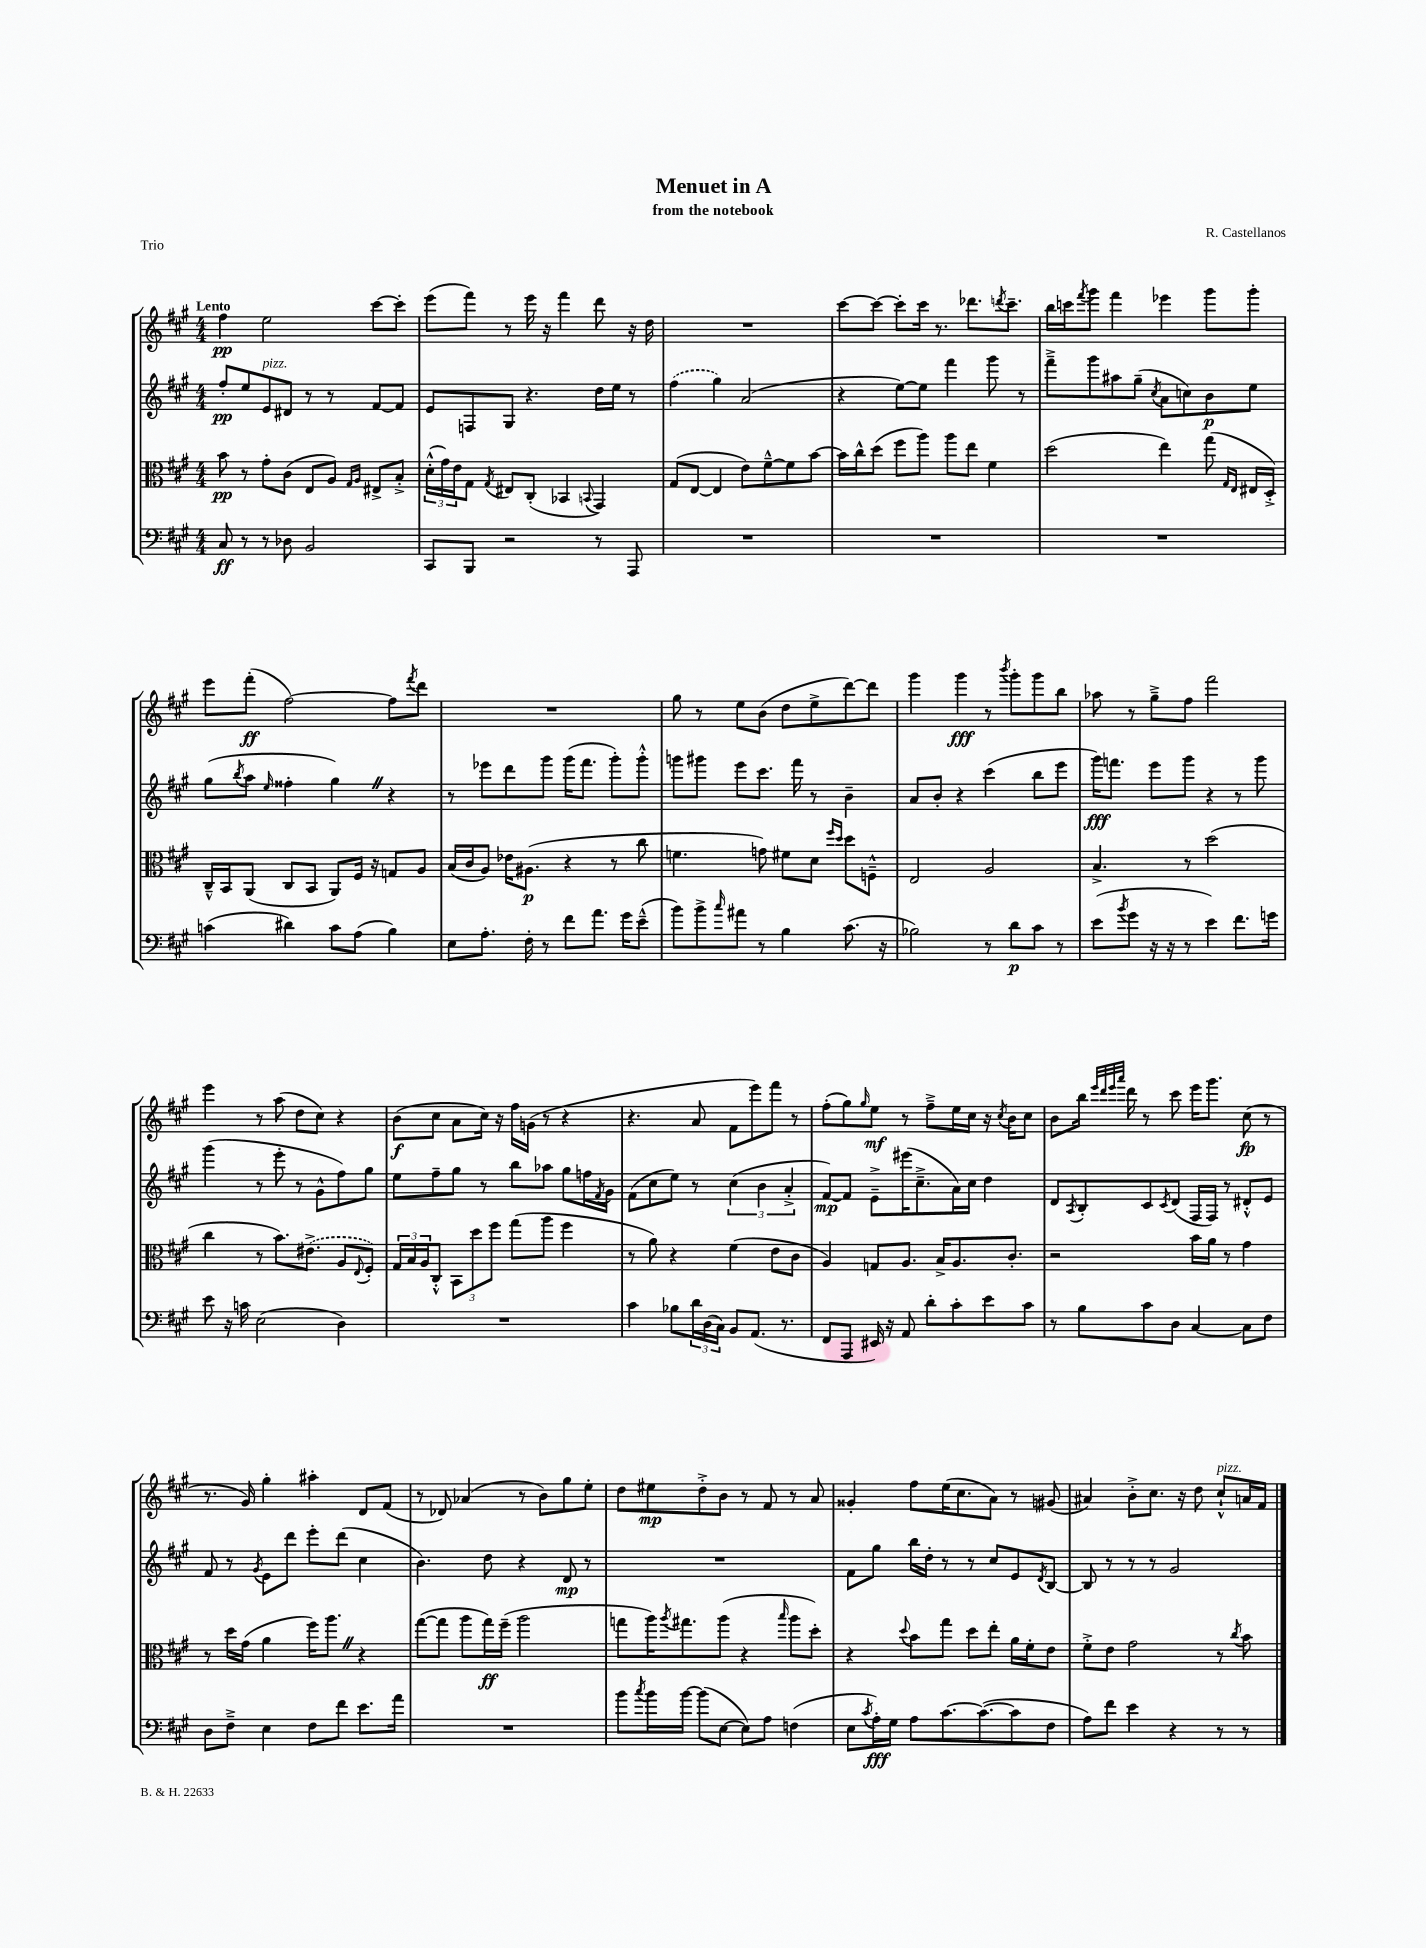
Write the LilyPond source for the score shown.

\header { title = "Menuet in A" composer = "R. Castellanos" subtitle = "from the notebook" piece = "Trio" }
<<
\new StaffGroup <<
\new Staff = "s0" {
    \clef treble \key a \major \numericTimeSignature \time 4/4 \tempo "Lento"
    fis''4\pp e''2 cis'''8~ cis'''8-. |
    e'''8( fis'''8) r8 e'''16 r16 fis'''4 d'''8 r16 d''16 |
    R1 |
    cis'''8~ cis'''8~ cis'''8-. cis'''16 r8. des'''8. \acciaccatura { d'''8 } cis'''8.-- |
    b''16 c'''16 \acciaccatura { fis'''8 } gis'''8 fis'''4 ees'''4 gis'''8 gis'''8-. |
    e'''8 fis'''8-.\ff( fis''2~) fis''8 \acciaccatura { fis'''8 } d'''8 |
    R1 |
    gis''8 r8 e''8 b'8( d''8 e''8-> d'''8~) d'''8 |
    gis'''4 gis'''4\fff r8 \acciaccatura { b'''8 } gis'''8-. gis'''8 b''8 |
    aes''8 r8 gis''8---> fis''8 fis'''2 |
    e'''4 r8 a''8( d''8 cis''8) r4 |
    b'8\f( cis''8 a'8 cis''16) r16 fis''16 g'16( r8 r4 |
    r4. a'8 fis'8 e'''8) fis'''8 r8 |
    fis''8-.( gis''8) \grace { gis''16 } e''8\mf r8 fis''8---> e''16 cis''16 r16 \acciaccatura { cis''8 } b'16 cis''8 |
    b'8 b''16 \grace { e'''32 d'''32 e'''32 a'''32 } d'''16 r8 cis'''8 e'''16 gis'''8. cis''8\fp( r8 |
    r8. gis'16) gis''4-. ais''4-. d'8 fis'8( |
    r8 des'8) aes'4( r8 b'8) gis''8 e''8-. |
    d''8 eis''8\mp d''8-.-> b'8 r8 fis'8 r8 a'8 |
    gisis'4-. fis''8 e''16( cis''8. a'8) r8 gis'8( |
    ais'4) b'8-.-> cis''8. r16 d''8 cis''8-!-^^\markup { \italic "pizz." } a'16 fis'16 \bar "|." |
}
\new Staff = "s1" {
    \clef treble \key a \major \numericTimeSignature \time 4/4
    fis''8-.\pp e''8 e'8^\markup { \italic "pizz." } dis'8 r8 r8 fis'8~ fis'8 |
    e'8 f8 gis8 r4. d''16 e''16 r8 |
    \once \slurDashed fis''4( gis''4) a'2( |
    r4 e''8~) e''8 fis'''4 gis'''8 r8 |
    fis'''8---> gis'''8 ais''8 gis''8--( \acciaccatura { cis''8 } a'8 c''8) b'8\p e''8 |
    gis''8( \acciaccatura { b''8 } a''8 \grace { e''16 } fisis''4-. gis''4) \once \override BreathingSign.text = \markup { \musicglyph "scripts.caesura.straight" } \breathe r4 |
    r8 ees'''8 d'''8 gis'''8 gis'''16( fis'''8. gis'''8-.) gis'''8-.-^ |
    g'''8 gis'''8 e'''8 cis'''8. fis'''16 r8 b'4-- |
    a'8 b'8-. r4 cis'''4( b''8 e'''8 |
    gis'''16\fff) f'''8. e'''8 gis'''8 r4 r8 gis'''8 |
    gis'''4( r8 e'''8-. r8 gis'8-^ fis''8) gis''8 |
    e''8 fis''8-- gis''8 r8 b''8 aes''8 gis''8 f''16 \acciaccatura { fis'8 } gis'16 |
    fis'8( cis''8 e''8) r8 \tuplet 3/2 { cis''4( b'4 a'4-.-> } |
    fis'8~\mp) fis'8 e'8---> eis'''16( cis''8.---> a'16) cis''16 d''4 |
    d'8 \acciaccatura { a8 } b8-. cis'8 \acciaccatura { cis'8 } d'8( fis16 fis16) r8 dis'8-.-^ e'8 |
    fis'8 r8 \acciaccatura { gis'8 } e'8 d'''8 e'''8-. d'''8( cis''4 |
    b'4.) d''8 r4 d'8\mp r8 |
    R1 |
    fis'8 gis''8 b''16 d''16-. r8 r8 cis''8 e'8 \acciaccatura { d'8 } b8~ |
    b8 r8 r8 r8 gis'2 \bar "|." |
}
\new Staff = "s2" {
    \clef alto \key a \major \numericTimeSignature \time 4/4
    b'8\pp r8 gis'8-. cis'8( e8 a8) \grace { gis16 a16 } eis8-> b8-.-> |
    \tuplet 3/2 { d'16-.-^( gis'16) e'16 } gis8 \acciaccatura { gis8 } eis8 cis8-.( bes,4 \appoggiatura { b,8 } gis,4) |
    gis8( e8~ e4 e'8) fis'8~---^ fis'8 b'8~ |
    b'16 cis''16-^ d''8( fis''8 a''8) a''8 e''8 fis'4 |
    d''2( e''4) gis''8( \grace { gis16 e16 } eis16 d16-.->) |
    cis16---^ b,16 a,8( cis8 b,8 a,8) fis16 r16 g8 a8 |
    b16( cis'16 a8) ees'16 ais8.\p( r4 r8 cis''8 |
    f'4. g'8) fis'8 d'8 \grace { fis''16 d''16 } d''8 f8---^ |
    e2 a2 |
    b4.-> r8 d''2( |
    cis''4 r8 b'8.) \once \slurDashed eis'8.->( a8 \appoggiatura { e8 } fis8-.) |
    \tuplet 3/2 { gis16 b16 a16 } cis8-.-^ \tuplet 3/2 { b,8 d''8 fis''8 } gis''8( a''8 fis''4 |
    r8 a'8) r4 fis'4( e'8 cis'8 |
    a4) g8 a8. b16-> a8. cis'8.-. |
    r2 b'16 a'16 r8 gis'4 |
    r8 d''16 gis'16( a'4 fis''16) a''8. \once \override BreathingSign.text = \markup { \musicglyph "scripts.caesura.straight" } \breathe r4 |
    gis''8~( gis''8 a''8 gis''16\ff) fis''16--( a''2 |
    g''8 a''16) \acciaccatura { a''8 } gis''8. a''8( r4 \grace { b''16 } a''8 d''8-.) |
    r4 \appoggiatura { d''8 } b'8 gis''8 d''8 e''8-. a'16 fis'16-. e'8 |
    fis'8-.-> e'8 gis'2 r8 \acciaccatura { cis''8 } b'8 \bar "|." |
}
\new Staff = "s3" {
    \clef bass \key a \major \numericTimeSignature \time 4/4
    cis8\ff r8 r8 des8 b,2 |
    cis,8 b,,8 r2 r8 a,,8 |
    R1 |
    R1 |
    R1 |
    c'4( dis'4) c'8 a8( b4) |
    e8 a8.-. fis16-. r8 fis'8 a'8. gis'16 e'8---^( |
    b'8) b'8-> \grace { cis''16 } ais'8 r8 b4 cis'8.( r16 |
    bes2) r8 d'8\p cis'8 r8 |
    e'8( \acciaccatura { b'8 } gis'8 r16 r16 r8 e'4) fis'8. g'16 |
    e'8 r16 c'16 e2( d4) |
    R1 |
    cis'4 bes8 \tuplet 3/2 { d'16 d16( cis16) } b,8 a,8.( r8. |
    fis,8 a,,8 eis,16) r16 a,8 d'8-. cis'8-. e'8 cis'8 |
    r8 b8 cis'8 d8 cis4~ cis8 fis8 |
    d8 fis8---> e4 fis8 fis'8 e'8. a'16 |
    R1 |
    b'8 \acciaccatura { cis''8 } b'16 b'16~ b'8( e8~ e8) a8 f4( |
    e8 \acciaccatura { cis'8 } a16-.\fff) gis16 a8 cis'8.~ cis'8.~( cis'8 fis8 |
    a8) fis'8 e'4 r4 r8 r8 \bar "|." |
}
>>
>>
\layout { \context { \Score \remove "Bar_number_engraver" } }
